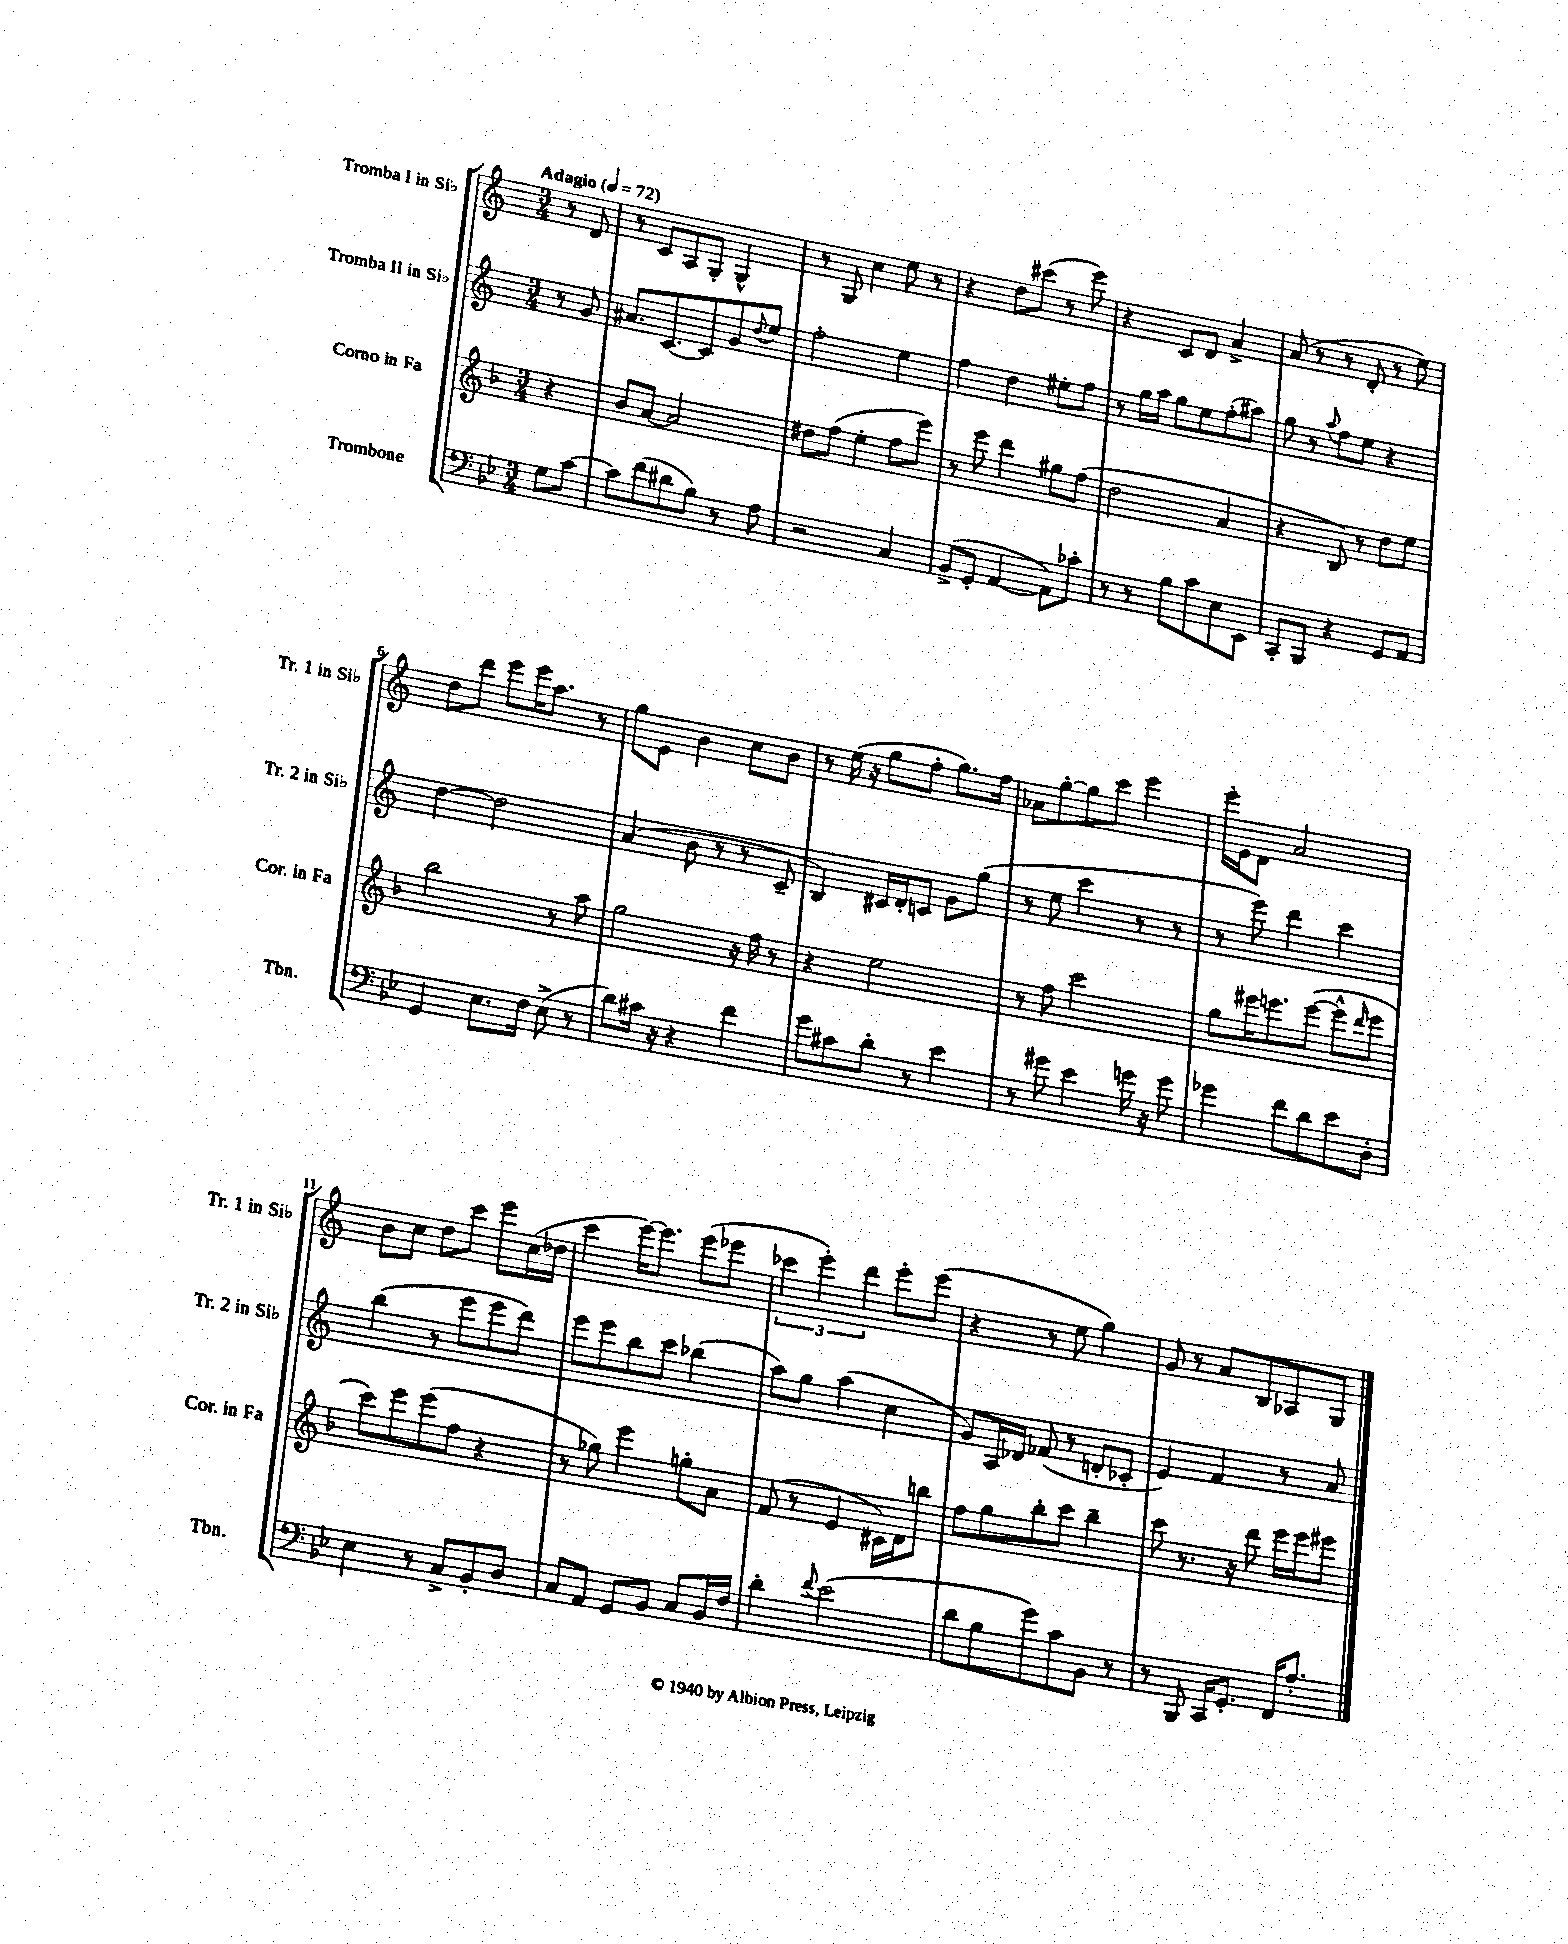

**kern	**kern	**kern	**kern
*staff4	*staff3	*staff2	*staff1
*clefF4	*clefG2	*clefG2	*clefG2
*k[b-e-]	*k[b-]	*k[]	*k[]
*M3/4	*M3/4	*M3/4	*M3/4
*MM72	*MM72	*MM72	*MM72
8G\L	4r	8r	8r
[8c\J	.	8g/	8d/
=	=	=	=
8c\]L	8b-/L	8.a#/L	8r
(8f\	[8a/J	.	8c/L
.	.	[8.c/	.
8d#\	2a/]	.	8A/
8B-\J)	.	8c/]	8G'/J
8r	.	8g/	4G^^/
.	.	8qqdd/	.
8A\	.	8ee/J	.
=	=	=	=
2r	8dd#\L	2ff'\	8r
.	(8ff\J	.	8G/
.	4ee'\	.	4cc\
4C/	8ff\L	4ee\	8ee\
.	8eee\J)	.	8r
=	=	=	=
(8BB-^/L	8r	4ff\	4r
8GG'/J	8eee\	.	.
[4AA/	4ddd\	4dd\	8dd\L
.	.	.	(8ccc#\J
8AA\]L)	8gg#\L	8ee#'\L	8r
8c-'\J	(8ff\J	8ff\J	8eee\)
=	=	=	=
8r	2dd\	8r	4r
8r	.	16gg\LL	.
.	.	16aa\JJ	.
8B-\L	.	8gg\L	8c/L
8c\	.	8ee\	8d/J
8E-\	4a/	(8ff'\	4a^/
8EE-\J	.	8aa#\J)	.
=	=	=	=
8CC'/L	4r	8gg\	(8a/
8BBB-/J	.	8r	8r
.	.	8qqaa/	.
4r	8B-/)	8ff\L	8r
.	8r	8ee\J	8d'/
8GG/L	8dd\L	4r	8r
8AA/J	8ee\J	.	8ee\)
=	=	=	=
4GG/	2bb-\	[4dd\	8dd\L
.	.	.	8ddd\J
8.E-\L	.	2dd\]	8eee\L
.	.	.	16eee\K
16F\Jk	.	.	8.aa\J
(8E-^\	8r	.	.
8r	8aa\	.	8r
=	=	=	=
8d\L)	2gg\	(4a/	8gg\L
16c#\Jk	.	.	8e\J
16r	.	.	.
4r	.	8b\	4b\
.	.	8r	.
4f\	16r	8r	8cc\L
.	16ff\	.	.
.	8r	8c~/	8b\J
=	=	=	=
8g\L	4r	4B/)	8r
8c#\	.	.	(16ee\
.	.	.	16r
8d'\J	2ee\	16c#/LL	8gg\L
.	.	16d'/J	.
8r	.	8c/J	8ff'\J
4e-\	.	8g\L	8.gg\L)
.	.	(8gg\J	.
.	.	.	16ff\Jk
=	=	=	=
8r	8r	8r	8a-\L
8g#\	8ff\	8ee\	[8gg'\
4e-\	2ccc\	4ccc\	8gg\]
.	.	.	8ccc\J
16g\	.	8r	4eee\
16r	.	.	.
8g\	.	8r	.
=	=	=	=
4g-\	8gg\L	8r	16eee'\LL
.	.	.	16e\J
.	16eee#\K	8eee\)	8d\J
.	8.eee\	.	.
8f\L	.	4ddd\	2a/
8d\	([8eee\J	.	.
8e-\	8eee^^\]L	4ccc\	.
.	16qqddd/	.	.
8D'\J	8eee\J	.	.
=	=	=	=
4E-\	8ccc\L)	(4bb\	8b\L
.	8eee\	.	8cc\J
8r	(8eee\	8r	8dd\L
8C^/L	8ff\J	8eee\L	8ccc\J
8BB-'/	4r	8eee\	8eee\L
8D/J	.	8ddd\J)	(16cc\L
.	.	.	16dd-\JJ
=	=	=	=
8C/L	8r	8eee\L	4ccc\
8AA/J	8gg-\)	8eee\	.
8GG/L	4eee\	8bb\	[16eee\LK)
.	.	.	8.eee\]J
8BB-/J	.	8ccc\J	.
8C/L	8gg'\L	(4bb-\	(8eee\L
16BB-/L	8a\J	.	8eee-\J
16F/JJ	.	.	.
=	=	=	=
4d'\	(8f/	8aa\L)	6ccc-\
.	8r	8gg\J	.
.	.	.	6eee'\)
8qqf/	.	.	.
(2e-\	4e/	(4aa\	.
.	.	.	6ddd\
.	16c#\LL)	4cc\	8eee'\L
.	16d\J	.	.
.	8bb\J	.	(8eee\J
=	=	=	=
8d\L	8ff\L	8g/L)	4r
8B-\	8gg\	16A/L	.
.	.	16d-/JJ	.
8g\)	8bb-'\	(8f-/	8r
8c\	8ccc\J	8r	8ee\
8BB-\J	4bb-~\	8d'/L	4gg\)
8r	.	8c-'/J	.
=	=	=	=
8r	8ccc\	4e/)	8g/
8BBB-/	8.r	.	8r
16CC/LK	.	4f/	8a/L
8.GG'/J	16r	.	.
.	8ddd\	.	8B/
16FF/LK	16eee\LL	8r	8A-/
8.A'/J	16eee\J	.	.
.	8eee#\J	8a/	8G/J
==	==	==	==
*-	*-	*-	*-
